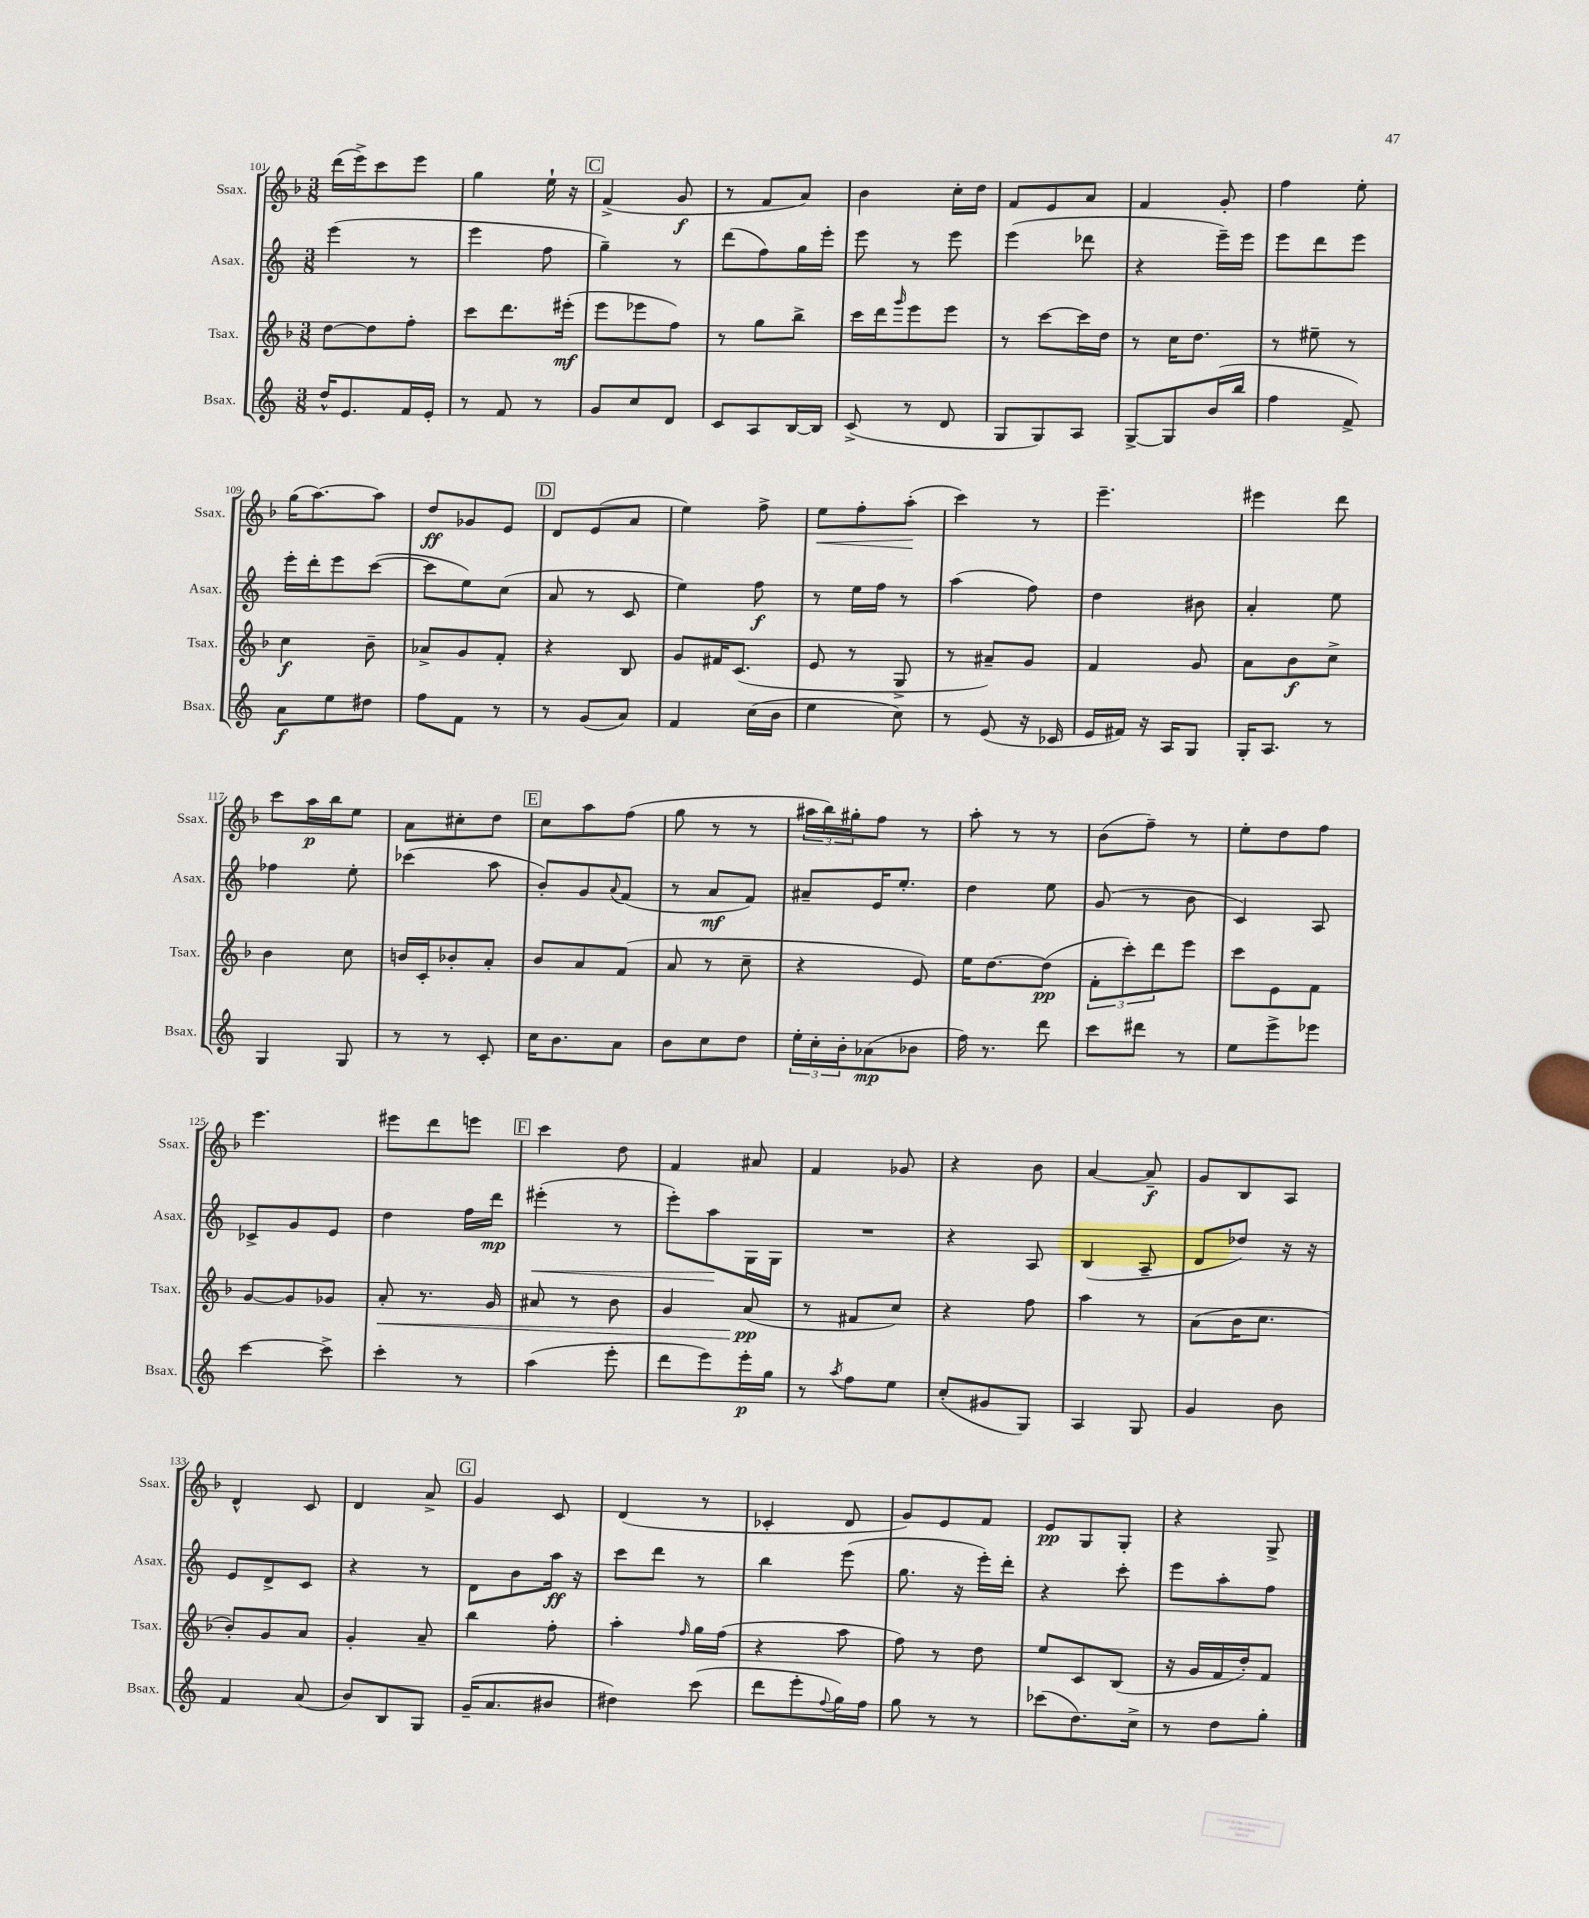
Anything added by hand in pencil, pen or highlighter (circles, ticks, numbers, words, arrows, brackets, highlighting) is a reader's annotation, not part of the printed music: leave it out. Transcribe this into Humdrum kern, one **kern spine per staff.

**kern	**dynam	**kern	**dynam	**kern	**dynam	**kern	**dynam
*part4	*part4	*part3	*part3	*part2	*part2	*part1	*part1
*staff4	*staff4	*staff3	*staff3	*staff2	*staff2	*staff1	*staff1
*I"Bsax.	*	*I"Tsax.	*	*I"Asax.	*	*I"Ssax.	*
*I'Bsax.	*	*I'Tsax.	*	*I'Asax.	*	*I'Ssax.	*
*clefG2	*	*clefG2	*	*clefG2	*	*clefG2	*
*k[]	*	*k[b-]	*	*k[]	*	*k[b-]	*
*M3/8	*	*M3/8	*	*M3/8	*	*M3/8	*
=101	=101	=101	=101	=101	=101	=101	=101
16dd^^/KL	.	[8dd\L	.	(4eee\	.	(16ddd\LL	.
8.e/	.	.	.	.	.	16eee^\J)	.
.	.	8dd\]	.	.	.	8ccc\	.
16f/L	.	8ff'\J	.	8r	.	8eee\J	.
16e'/JJ	.	.	.	.	.	.	.
=102	=102	=102	=102	=102	=102	=102	=102
8r	.	8ccc\L	.	4eee\	.	4gg\	.
8f/	.	8.ddd\	.	.	.	.	.
8r	.	.	.	8ff\	.	16ee`\	.
.	.	(16eee#X'\Jk	mf	.	.	16r	.
!!LO:REH:place=s1:t=C
=103	=103	=103	=103	=103	=103	=103	=103
8g/L	.	8eee\L	.	4gg~\)	.	(4f^/	.
8cc/	.	8eee-X\	.	.	.	.	.
8d/J	.	8ff\J)	.	8r	.	8g/	f
=104	=104	=104	=104	=104	=104	=104	=104
8c/L	.	8r	.	(8ddd\L	.	8r	.
8A/	.	8gg\L	.	8ff\)	.	8f/L	.
[16B/L	.	8bb-^\J	.	16gg\L	.	8a/J)	.
16B/JJ]	.	.	.	16eee'\JJ	.	.	.
=105	=105	=105	=105	=105	=105	=105	=105
(8c^/	.	16ccc\LL	.	8eee\	.	4b-\	.
.	.	16ddd\J	.	.	.	.	.
.	.	16qqggg/	.	.	.	.	.
8r	.	8eee\	.	8r	.	.	.
8d/	.	8eee\J	.	8eee\	.	16cc'\LL	.
.	.	.	.	.	.	16dd\JJ	.
=106	=106	=106	=106	=106	=106	=106	=106
8G/L	.	8r	.	(4eee\	.	8f/L	.
8G/)	.	[8ccc\L	.	.	.	8e/	.
8A/J	.	16ccc\L]	.	8ddd-X\	.	8a/J	.
.	.	16dd\JJ	.	.	.	.	.
=107	=107	=107	=107	=107	=107	=107	=107
[8G^/L	.	8r	.	4r	.	4f/	.
8G/]	.	16cc\KL	.	.	.	.	.
.	.	8.dd\J	.	.	.	.	.
(16b/L	.	.	.	16eee~\LL)	.	8g'/	.
16bb/JJ	.	.	.	16eee\JJ	.	.	.
=108	=108	=108	=108	=108	=108	=108	=108
4ff\	.	8r	.	8eee\L	.	4ff\	.
.	.	8ee#X~\	.	8ddd\	.	.	.
8f^/)	.	8r	.	8eee\J	.	8ee'\	.
!!LO:LB:g=z
=109	=109	=109	=109	=109	=109	=109	=109
8a\L	f	4cc\	f	16eee'\LL	.	(16gg\KL	.
.	.	.	.	16ddd'\J	.	[8.aa\)	.
8ee\	.	.	.	8eee\	.	.	.
8dd#X\J	.	8b-~\	.	([8ccc\J	.	8aa\J]	.
=110	=110	=110	=110	=110	=110	=110	=110
8ff\L	.	8a-X^/L	.	8ccc\L]	.	8dd/L	ff
8f\J	.	8g/	.	8ee\)	.	8g-X/	.
8r	.	8f'/J	.	(8cc\J	.	8e/J	.
!!LO:REH:place=s1:t=D
=111	=111	=111	=111	=111	=111	=111	=111
8r	.	4r	.	8a/	.	8d/L	.
(8g/L	.	.	.	8r	.	(8e/	.
8a/J)	.	8B-/	.	8c/	.	8a/J	.
=112	=112	=112	=112	=112	=112	=112	=112
4f/	.	8g/L	.	4ee\)	.	4ee\)	.
.	.	16f#X/K	.	.	.	.	.
.	.	(8.c/J	.	.	.	.	.
(16cc\LL	.	.	.	8ff\	f	8ff^\	.
16b\JJ	.	.	.	.	.	.	.
=113	=113	=113	=113	=113	=113	=113	=113
!	!	!	!	!	!	!	!LO:HP:b
4ee\	.	8e/	.	8r	.	8ee\L	<
.	.	8r	.	16ee\LL	.	8ff'\	.
.	.	.	.	16ff\JJ	.	.	.
8cc\)	.	8G^/	.	8r	.	(8aa'\J	.
.	.	.	.	.	.	.	[
=114	=114	=114	=114	=114	=114	=114	=114
8r	.	8r	.	(4aa\	.	4ccc\)	.
(8e/	.	8a#X~/L)	.	.	.	.	.
16r	.	8g/J	.	8ff\)	.	8r	.
16c-X/	.	.	.	.	.	.	.
=115	=115	=115	=115	=115	=115	=115	=115
16e/LL	.	4f/	.	4dd\	.	4.eee~\	.
16f#X/JJ)	.	.	.	.	.	.	.
16r	.	.	.	.	.	.	.
16A/KL	.	.	.	.	.	.	.
8G/J	.	8g/	.	8b#X\	.	.	.
=116	=116	=116	=116	=116	=116	=116	=116
16G'/KL	.	8a\L	.	4a'/	.	4eee#X\	.
8.A/J	.	.	.	.	.	.	.
.	.	8b-\	f	.	.	.	.
8r	.	8cc^\J	.	8ee\	.	8ddd\	.
!!LO:LB:g=z
=117	=117	=117	=117	=117	=117	=117	=117
4G/	.	4b-\	.	4ff-X\	.	8ccc\L	.
.	.	.	.	.	.	16aa\L	p
.	.	.	.	.	.	16bb-\J	.
8G/	.	8cc\	.	8ee'\	.	8ee\J	.
=118	=118	=118	=118	=118	=118	=118	=118
8r	.	16bn/LL	.	(4ccc-X\	.	8a\L	.
.	.	16c'/J	.	.	.	.	.
8r	.	8b-X'/	.	.	.	8cc#X'\	.
8c'/	.	8a'/J	.	8aa\	.	8dd\J	.
!!LO:REH:place=s1:t=E
=119	=119	=119	=119	=119	=119	=119	=119
16cc\KL	.	8b-/L	.	8b'/L)	.	8cc\L	.
8.b\	.	.	.	.	.	.	.
.	.	8a/	.	8g/	.	8aa\	.
.	.	.	.	8qqa/	.	.	.
8a\J	.	(8f/J	.	(8f/J	.	(8ff\J	.
=120	=120	=120	=120	=120	=120	=120	=120
8b\L	.	8a/	.	8r	.	8gg\	.
8cc\	.	8r	.	8a/L	mf	8r	.
8dd\J	.	8cc~\	.	8f/J)	.	8r	.
=121	=121	=121	=121	=121	=121	=121	=121
24ee'\LL	.	4r	.	8a#X~/L	.	24aa#X\LL	.
24cc'\	.	.	.	.	.	24bb-\)	.
24b'\J	.	.	.	.	.	24gg#X'\J	.
(8a-X\	mp	.	.	16e/K	.	8ff\J	.
.	.	.	.	8.ee'/J	.	.	.
8b-X\J	.	8e/)	.	.	.	8r	.
=122	=122	=122	=122	=122	=122	=122	=122
16ff\)	.	16ee\KL	.	4dd\	.	8aa'\	.
8.r	.	[8.dd\	.	.	.	.	.
.	.	.	.	.	.	8r	.
8ddd\	.	(8dd\J]	pp	8ee\	.	8r	.
=123	=123	=123	=123	=123	=123	=123	=123
8ccc\L	.	12f'\L	.	(8g/	.	(8b-\L	.
.	.	12ccc'\)	.	.	.	.	.
8ddd#X\J	.	.	.	8r	.	8ff~\J)	.
.	.	12ddd\	.	.	.	.	.
8r	.	8eee\J	.	8b\	.	8r	.
=124	=124	=124	=124	=124	=124	=124	=124
8ee\L	.	8ccc\L	.	4c/)	.	8ee'\L	.
8eee^\	.	8e\	.	.	.	8dd\	.
8eee-X\J	.	8f\J	.	8A/	.	8ff\J	.
!!LO:LB:g=z
=125	=125	=125	=125	=125	=125	=125	=125
[4ccc\	.	[8g/L	.	8c-X^/L	.	4.eee\	.
.	.	8g/]	.	8g/	.	.	.
8ccc^\]	.	8g-X/J	.	8e/J	.	.	.
=126	=126	=126	=126	=126	=126	=126	=126
!	!	!	!LO:HP:b	!	!	!	!
4ccc'\	.	8a'/	<	4dd\	.	8eee#X\L	.
.	.	8.r	.	.	.	8ddd\	.
8r	.	.	.	16ff\LL	.	8eeen\J	.
.	.	16g/	.	16ddd\JJ	mp	.	.
!!LO:REH:place=s1:t=F
=127	=127	=127	=127	=127	=127	=127	=127
!	!	!	!	!	!LO:HP:b	!	!
(4aa\	.	8a#X/	.	(4eee#X'\	<	4ccc\	.
.	.	8r	.	.	.	.	.
8eee'\	.	8b-\	.	8r	.	8dd\	.
=128	=128	=128	=128	=128	=128	=128	=128
8ddd\L	.	4g/	.	8eee'\L)	.	4f/	.
8eee\)	.	.	.	8aa\	.	.	.
16eee'\L	p	(8a/	pp	16G\L	[	8a#X/	.
16gg\JJ	.	.	.	16G\JJ	.	.	.
.	.	.	[	.	.	.	.
=129	=129	=129	=129	=129	=129	=129	=129
8r	.	8r	.	4.r	.	4f/	.
8qaa/	.	.	.	.	.	.	.
8ff\L	.	8f#X/L	.	.	.	.	.
8ee\J	.	8cc/J)	.	.	.	8g-X/	.
=130	=130	=130	=130	=130	=130	=130	=130
(8cc'/L	.	4r	.	4r	.	4r	.
8g#X/	.	.	.	.	.	.	.
8G/J)	.	8ff\	.	8A/	.	8b-\	.
=131	=131	=131	=131	=131	=131	=131	=131
4A/	.	4aa\	.	(4B/	.	[4a/	.
8G/	.	8r	.	8A~/	.	8a~/]	f
=132	=132	=132	=132	=132	=132	=132	=132
4g/	.	(8a\L	.	8d/L	.	8g/L	.
.	.	16b-\K	.	8dd-X/J)	.	8B-/	.
.	.	8.cc\J	.	.	.	.	.
8b\	.	.	.	16r	.	8A/J	.
.	.	.	.	16r	.	.	.
!!LO:LB:g=z
=133	=133	=133	=133	=133	=133	=133	=133
4f/	.	8b-'/L)	.	8e/L	.	4d^^/	.
.	.	8g/	.	8d^/	.	.	.
(8a/	.	8a/J	.	8c/J	.	8c/	.
=134	=134	=134	=134	=134	=134	=134	=134
8b/L)	.	4g'/	.	4r	.	4d/	.
8B/	.	.	.	.	.	.	.
8G/J	.	8a~/	.	8r	.	8a^/	.
!!LO:REH:place=s1:t=G
=135	=135	=135	=135	=135	=135	=135	=135
(16g~/KL	.	4bb-\	.	8d\L	.	4g/	.
8.a/	.	.	.	.	.	.	.
.	.	.	.	8b\	.	.	.
8b#X/J	.	8ff'\	.	16aa\Jk	ff	8c/	.
.	.	.	.	16r	.	.	.
=136	=136	=136	=136	=136	=136	=136	=136
4dd#X\)	.	4aa'\	.	8ccc\L	.	(4d/	.
.	.	.	.	8ddd\J	.	.	.
.	.	16qqff/	.	.	.	.	.
(8ccc\	.	16gg\LL	.	8r	.	8r	.
.	.	(16ff\JJ	.	.	.	.	.
=137	=137	=137	=137	=137	=137	=137	=137
8ddd\L	.	4r	.	4bb\	.	4c-X'/	.
8eee'\	.	.	.	.	.	.	.
8qqff/	.	.	.	.	.	.	.
16gg\L)	.	8aa\	.	(8eee\	.	8d/	.
16ff\JJ	.	.	.	.	.	.	.
=138	=138	=138	=138	=138	=138	=138	=138
8gg\	.	8ff\)	.	8.gg\	.	8g/L)	.
8r	.	8r	.	.	.	8e/	.
.	.	.	.	16r	.	.	.
8r	.	8dd\	.	16eee'\LL)	.	8f/J	.
.	.	.	.	16ddd'\JJ	.	.	.
=139	=139	=139	=139	=139	=139	=139	=139
(8ccc-X\L	.	8ee/L	.	4r	.	8e/L	pp
8.dd\)	.	8c/	.	.	.	8G/	.
.	.	(8B-/J	.	8ccc'\	.	8G'/J	.
16cc^\Jk	.	.	.	.	.	.	.
=140	=140	=140	=140	=140	=140	=140	=140
8r	.	16r	.	8eee\L	.	4r	.
.	.	16g/LL	.	.	.	.	.
8dd\L	.	16f/	.	8aa'\	.	.	.
.	.	16dd'/J)	.	.	.	.	.
8gg'\J	.	8f/J	.	8ff\J	.	8G^/	.
==	==	==	==	==	==	==	==
*-	*-	*-	*-	*-	*-	*-	*-
